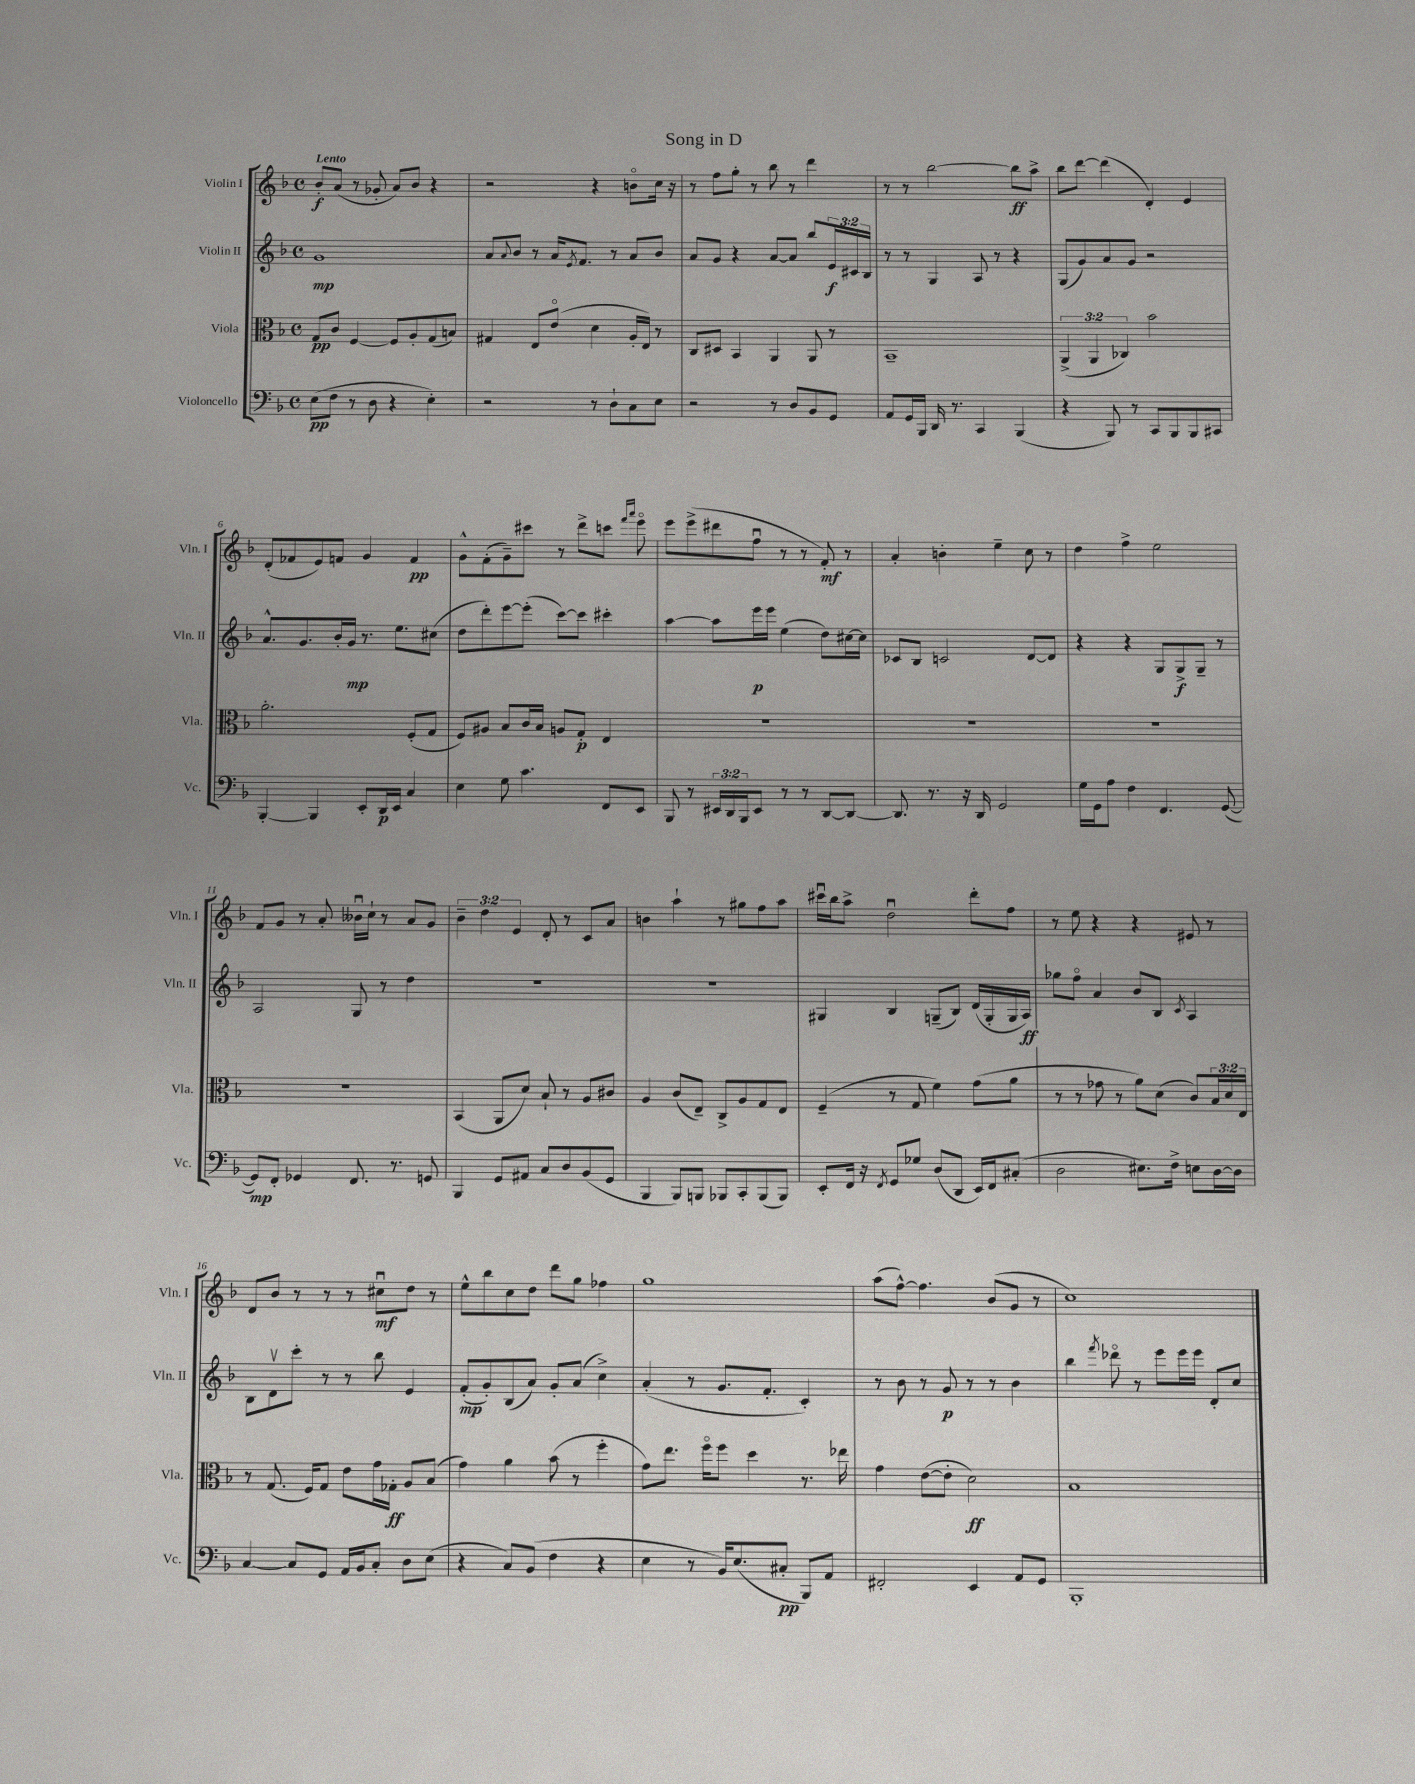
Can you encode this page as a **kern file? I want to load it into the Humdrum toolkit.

**kern	**dynam	**kern	**dynam	**kern	**dynam	**kern	**dynam
*part4	*part4	*part3	*part3	*part2	*part2	*part1	*part1
*staff4	*staff4	*staff3	*staff3	*staff2	*staff2	*staff1	*staff1
*I"Violoncello	*	*I"Viola	*	*I"Violin II	*	*I"Violin I	*
*I'Vc.	*	*I'Vla.	*	*I'Vln. II	*	*I'Vln. I	*
*clefF4	*	*clefC3	*	*clefG2	*	*clefG2	*
*k[b-]	*	*k[b-]	*	*k[b-]	*	*k[b-]	*
*M4/4	*	*M4/4	*	*M4/4	*	*M4/4	*
*met(c)	*	*met(c)	*	*met(c)	*	*met(c)	*
=1	=1	=1	=1	=1	=1	=1	=1
!	!	!	!	!	!	!LO:TX:a:B:t=Lento	!
(8E\L	pp	8G/L	pp	1g	mp	8b-'/L	f
8F\J	.	8c/J	.	.	.	(8a/J	.
8r	.	[4F/	.	.	.	8r	.
8D\	.	.	.	.	.	8g-X'/	.
4r	.	8F/L]	.	.	.	8a/L)	.
.	.	8A'/	.	.	.	8b-/J	.
4E'\)	.	(8G/	.	.	.	4r	.
.	.	8Bn/J)	.	.	.	.	.
=2	=2	=2	=2	=2	=2	=2	=2
2r	.	4G#X/	.	8a/L	.	2r	.
.	.	.	.	8qqa/	.	.	.
.	.	.	.	8b-/J	.	.	.
.	.	8E/L	.	8r	.	.	.
.	.	(8e/J	.	16a/KL	.	.	.
.	.	.	.	8qe/	.	.	.
.	.	.	.	8.f/J	.	.	.
8r	.	4d\	.	.	.	4r	.
8D`\L	.	.	.	8r	.	.	.
8C\	.	16A'/LL	.	8a/L	.	8bn\L	.
.	.	16E/JJ)	.	.	.	.	.
8E\J	.	8r	.	8b-/J	.	16cc\Jk	.
.	.	.	.	.	.	16r	.
=3	=3	=3	=3	=3	=3	=3	=3
2r	.	8C/L	.	8a/L	.	8r	.
.	.	8D#X/J	.	8g/J	.	8ff\L	.
.	.	4BB-/	.	4r	.	8gg'\J	.
.	.	.	.	.	.	8r	.
8r	.	4AA/	.	[8a/L	.	8bb-\	.
8D/L	.	.	.	8a/J]	.	8r	.
8BB-/	.	8AA/	.	8bb-/L	.	4ddd\	.
8GG/J	.	8r	.	24e/L	f	.	.
.	.	.	.	24c#X/	.	.	.
.	.	.	.	24B-/JJ	.	.	.
=4	=4	=4	=4	=4	=4	=4	=4
8AA/L	.	1BB-~	.	8r	.	8r	.
16GG/L	.	.	.	8r	.	8r	.
16BBB-/JJ	.	.	.	.	.	.	.
16DD/	.	.	.	4G/	.	[2bb-\	.
8.r	.	.	.	.	.	.	.
4CC/	.	.	.	8A/	.	.	.
.	.	.	.	8r	.	.	.
(4BBB-/	.	.	.	4r	.	8bb-\L]	ff
.	.	.	.	.	.	8aa^\J	.
=5	=5	=5	=5	=5	=5	=5	=5
4r	.	(6AA^/	.	(8G/L	.	8bb-\L	.
.	.	.	.	8g/)	.	[8ddd\J	.
.	.	6AA/	.	.	.	.	.
8BBB-/)	.	.	.	8a/	.	(4ddd\]	.
.	.	6C-X/)	.	.	.	.	.
8r	.	.	.	8g/J	.	.	.
8CC/L	.	2b-\	.	2r	.	4d'/)	.
8BBB-/	.	.	.	.	.	.	.
8BBB-/	.	.	.	.	.	4e/	.
8CC#X/J	.	.	.	.	.	.	.
!!LO:LB:g=z
=6	=6	=6	=6	=6	=6	=6	=6
[4BBB-'/	.	2.a'\	.	8.a^^/L	.	(8d'/L	.
.	.	.	.	.	.	8f-X/	.
.	.	.	.	8.g/	.	.	.
4BBB-/]	.	.	.	.	.	8e/)	.
.	.	.	.	16b-'/L	.	8fn/J	.
.	.	.	.	16g/JJ	mp	.	.
8EE'/L	.	.	.	8.r	.	4g/	.
16DD/L	p	.	.	.	.	.	.
16EE/JJ	.	.	.	8.ee\L	.	.	.
4C/	.	(8F'/L	.	.	.	4f/	pp
.	.	8G/J	.	(8cc#X\J	.	.	.
=7	=7	=7	=7	=7	=7	=7	=7
4E\	.	8F/L)	.	8dd\L	.	8g^^\L	.
.	.	8A#X/J	.	8ddd'\)	.	(8f'\	.
8G\	.	8B-/L	.	[8eee\	.	8g~\)	.
4.c\	.	16c/L	.	(8eee'\J]	.	8ccc#X\J	.
.	.	16B-/JJ	.	.	.	.	.
.	.	8An/L	.	[8ccc\L)	.	8r	.
.	.	8G'/J	p	8ccc\J]	.	8ddd^\L	.
8FF/L	.	4E/	.	4ccc#X'\	.	8cccn\J	.
.	.	.	.	.	.	16qqfff/LL	.
.	.	.	.	.	.	16qqaaa/JJ	.
8EE/J	.	.	.	.	.	8eee\	.
=8	=8	=8	=8	=8	=8	=8	=8
8BBB-/	.	1r	.	[4aa\	.	8eee\L	.
8r	.	.	.	.	.	(8eee^\	.
24EE#X/LL	.	.	.	8aa\L]	.	8ddd#X\	.
24DD/	.	.	.	.	.	.	.
24BBB-/J	.	.	.	.	.	.	.
8EE#/J	.	.	.	16eee\L	p	8ffu\J	.
.	.	.	.	16eee\JJ	.	.	.
8r	.	.	.	(4ee\	.	8r	.
8r	.	.	.	.	.	8r	.
[8DD/L	.	.	.	8dd\L)	.	8f'/)	mf
8DD/J_	.	.	.	[16cc#X\L	.	8r	.
.	.	.	.	16cc#\JJ]	.	.	.
=9	=9	=9	=9	=9	=9	=9	=9
8.DD/]	.	1r	.	8c-X/L	.	4a'/	.
.	.	.	.	8B-/J	.	.	.
8.r	.	.	.	.	.	.	.
.	.	.	.	2cn/	.	4bn'\	.
16r	.	.	.	.	.	.	.
16DD/	.	.	.	.	.	.	.
2GG/	.	.	.	.	.	4ee~\	.
.	.	.	.	[8d/L	.	8cc\	.
.	.	.	.	8d/J]	.	8r	.
=10	=10	=10	=10	=10	=10	=10	=10
16G\LL	.	1r	.	4r	.	4dd\	.
16GG\J	.	.	.	.	.	.	.
8A\J	.	.	.	.	.	.	.
4F\	.	.	.	4r	.	4ff^\	.
4.FF/	.	.	.	8G/L	.	2ee\	.
.	.	.	.	8G^/	f	.	.
.	.	.	.	8G~/J	.	.	.
([8GG/	.	.	.	8r	.	.	.
!!LO:LB:g=z
=11	=11	=11	=11	=11	=11	=11	=11
8GG/L])	mp	1r	.	2A/	.	8f/L	.
8FF'/J	.	.	.	.	.	8g/J	.
4GG-X/	.	.	.	.	.	8r	.
.	.	.	.	.	.	8a'/	.
8.FF/	.	.	.	8G/	.	16b--Xu\LL	.
.	.	.	.	.	.	16cc`\JJ	.
.	.	.	.	8r	.	8r	.
8.r	.	.	.	.	.	.	.
.	.	.	.	4dd\	.	8a/L	.
8GGn/	.	.	.	.	.	8g/J	.
=12	=12	=12	=12	=12	=12	=12	=12
4BBB-/	.	(4BB-/	.	1r	.	6b-~\	.
.	.	.	.	.	.	6dd\	.
8GG/L	.	8AA/L	.	.	.	.	.
.	.	.	.	.	.	6e/	.
8AA#X/J	.	8d/J)	.	.	.	.	.
8C/L	.	8B-`/	.	.	.	8d'/	.
8D/	.	8r	.	.	.	8r	.
(8BB-/	.	8A/L	.	.	.	8c/L	.
8GG/J	.	8c#X/J	.	.	.	8a/J	.
=13	=13	=13	=13	=13	=13	=13	=13
4BBB-/	.	4A/	.	1r	.	4bn\	.
8BBB-/L)	.	(8c/L	.	.	.	4aa`\	.
8BBBn/J	.	8E~/J)	.	.	.	.	.
8BBB-X/L	.	8C^/L	.	.	.	8r	.
8CC'/	.	8A/	.	.	.	8gg#X\L	.
(8BBB-/	.	8G/	.	.	.	8ff\	.
8BBB-/J)	.	8E/J	.	.	.	8aa\J	.
=14	=14	=14	=14	=14	=14	=14	=14
8EE'/L	.	(4F~/	.	4G#X/	.	16ccc#Xu\LL	.
.	.	.	.	.	.	16bb-\J	.
16FF/Jk	.	.	.	.	.	8aa^\J	.
16r	.	.	.	.	.	.	.
8qFF/	.	.	.	.	.	.	.
8GG/L	.	8r	.	4B-/	.	2ddu\	.
8G-X/J	.	8G/	.	.	.	.	.
(8D/L	.	4f\)	.	(8Gn~/L	.	.	.
8DD/J	.	.	.	8B-/J)	.	.	.
16EE/LL)	.	(8g\L	.	(16d/LL	.	8ddd'\L	.
16FF/J	.	.	.	16G'/	.	.	.
(8C#X'/J	.	8a\J	.	16G/	.	8ff\J	.
.	.	.	.	16A/JJ)	ff	.	.
=15	=15	=15	=15	=15	=15	=15	=15
2D\	.	8r	.	8gg-X\L	.	8r	.
.	.	8r	.	8ff\J	.	8ee\	.
.	.	8g-X\	.	4a/	.	4r	.
.	.	8r	.	.	.	.	.
8.E#X\L)	.	8a\L)	.	8b-/L	.	4r	.
.	.	(8d\J	.	8B-/J	.	.	.
16F^\Jk	.	.	.	.	.	.	.
.	.	.	.	8qc/	.	.	.
8En\L	.	8c/L)	.	4A/	.	8e#X/	.
[16D\L	.	24B-/L	.	.	.	8r	.
.	.	24d/	.	.	.	.	.
16D\JJ]	.	.	.	.	.	.	.
.	.	24E/JJ	.	.	.	.	.
!!LO:LB:g=z
=16	=16	=16	=16	=16	=16	=16	=16
[4C/	.	8r	.	8B-\L	.	8d/L	.
.	.	(8.G/	.	8dv\	.	8b-/J	.
8C/L]	.	.	.	8ccc'\J	.	8r	.
.	.	16F/KL)	.	.	.	.	.
8GG/J	.	8G/J	.	8r	.	8r	.
16AA/LL	.	8e\L	.	8r	.	8r	.
16BB-/J	.	.	.	.	.	.	.
8C'/J	.	16g\L	.	8bb-\	.	8cc#Xu\L	mf
.	.	16G-X'\JJ	ff	.	.	.	.
8D\L	.	8A/L	.	4e/	.	8dd\J	.
(8E\J	.	(8B-/J	.	.	.	8r	.
=17	=17	=17	=17	=17	=17	=17	=17
4r	.	4g\)	.	(8f'/L	mp	8ee^^\L	.
.	.	.	.	8g'/)	.	8bb-\	.
8C/L)	.	4a\	.	(8B-/	.	8cc\	.
(8BB-/J	.	.	.	8a/J)	.	8dd\J	.
4F\	.	(8b-\	.	8g'/L	.	8ddd\L	.
.	.	8r	.	(8a/J	.	8gg\J	.
4r	.	4ff'\	.	4cc^\)	.	4ff-X\	.
=18	=18	=18	=18	=18	=18	=18	=18
4E\	.	8g\L)	.	(4a'/	.	1gg	.
.	.	8.ee\J	.	.	.	.	.
8r	.	.	.	8r	.	.	.
.	.	16ff\KL	.	.	.	.	.
16BB-/KL)	.	8ff\J	.	8.g/L	.	.	.
(8.E/	.	.	.	.	.	.	.
.	.	4dd\	.	.	.	.	.
.	.	.	.	8.f'/J	.	.	.
8C#X'/J	pp	.	.	.	.	.	.
8BBB-/L)	.	8.r	.	4c'/)	.	.	.
8AA/J	.	.	.	.	.	.	.
.	.	16ee-X\	.	.	.	.	.
=19	=19	=19	=19	=19	=19	=19	=19
2FF#X'/	.	4g\	.	8r	.	(8aa\L	.
.	.	.	.	8b-\	.	[8ff^^\J)	.
.	.	([8e\L	.	8r	.	4.ff\]	.
.	.	8e'\J]	.	8g/	p	.	.
4EE/	.	2d\)	ff	8r	.	.	.
.	.	.	.	8r	.	(8b-/L	.
8AA/L	.	.	.	4b-\	.	8g/J	.
8GG/J	.	.	.	.	.	8r	.
=20	=20	=20	=20	=20	=20	=20	=20
1BBB-'	.	1B-	.	4bb-\	.	1cc)	.
.	.	.	.	8qfff/	.	.	.
.	.	.	.	8ddd-X\	.	.	.
.	.	.	.	8r	.	.	.
.	.	.	.	8eee\L	.	.	.
.	.	.	.	16eee\L	.	.	.
.	.	.	.	16eee\JJ	.	.	.
.	.	.	.	8d'/L	.	.	.
.	.	.	.	8cc/J	.	.	.
==	==	==	==	==	==	==	==
*-	*-	*-	*-	*-	*-	*-	*-
